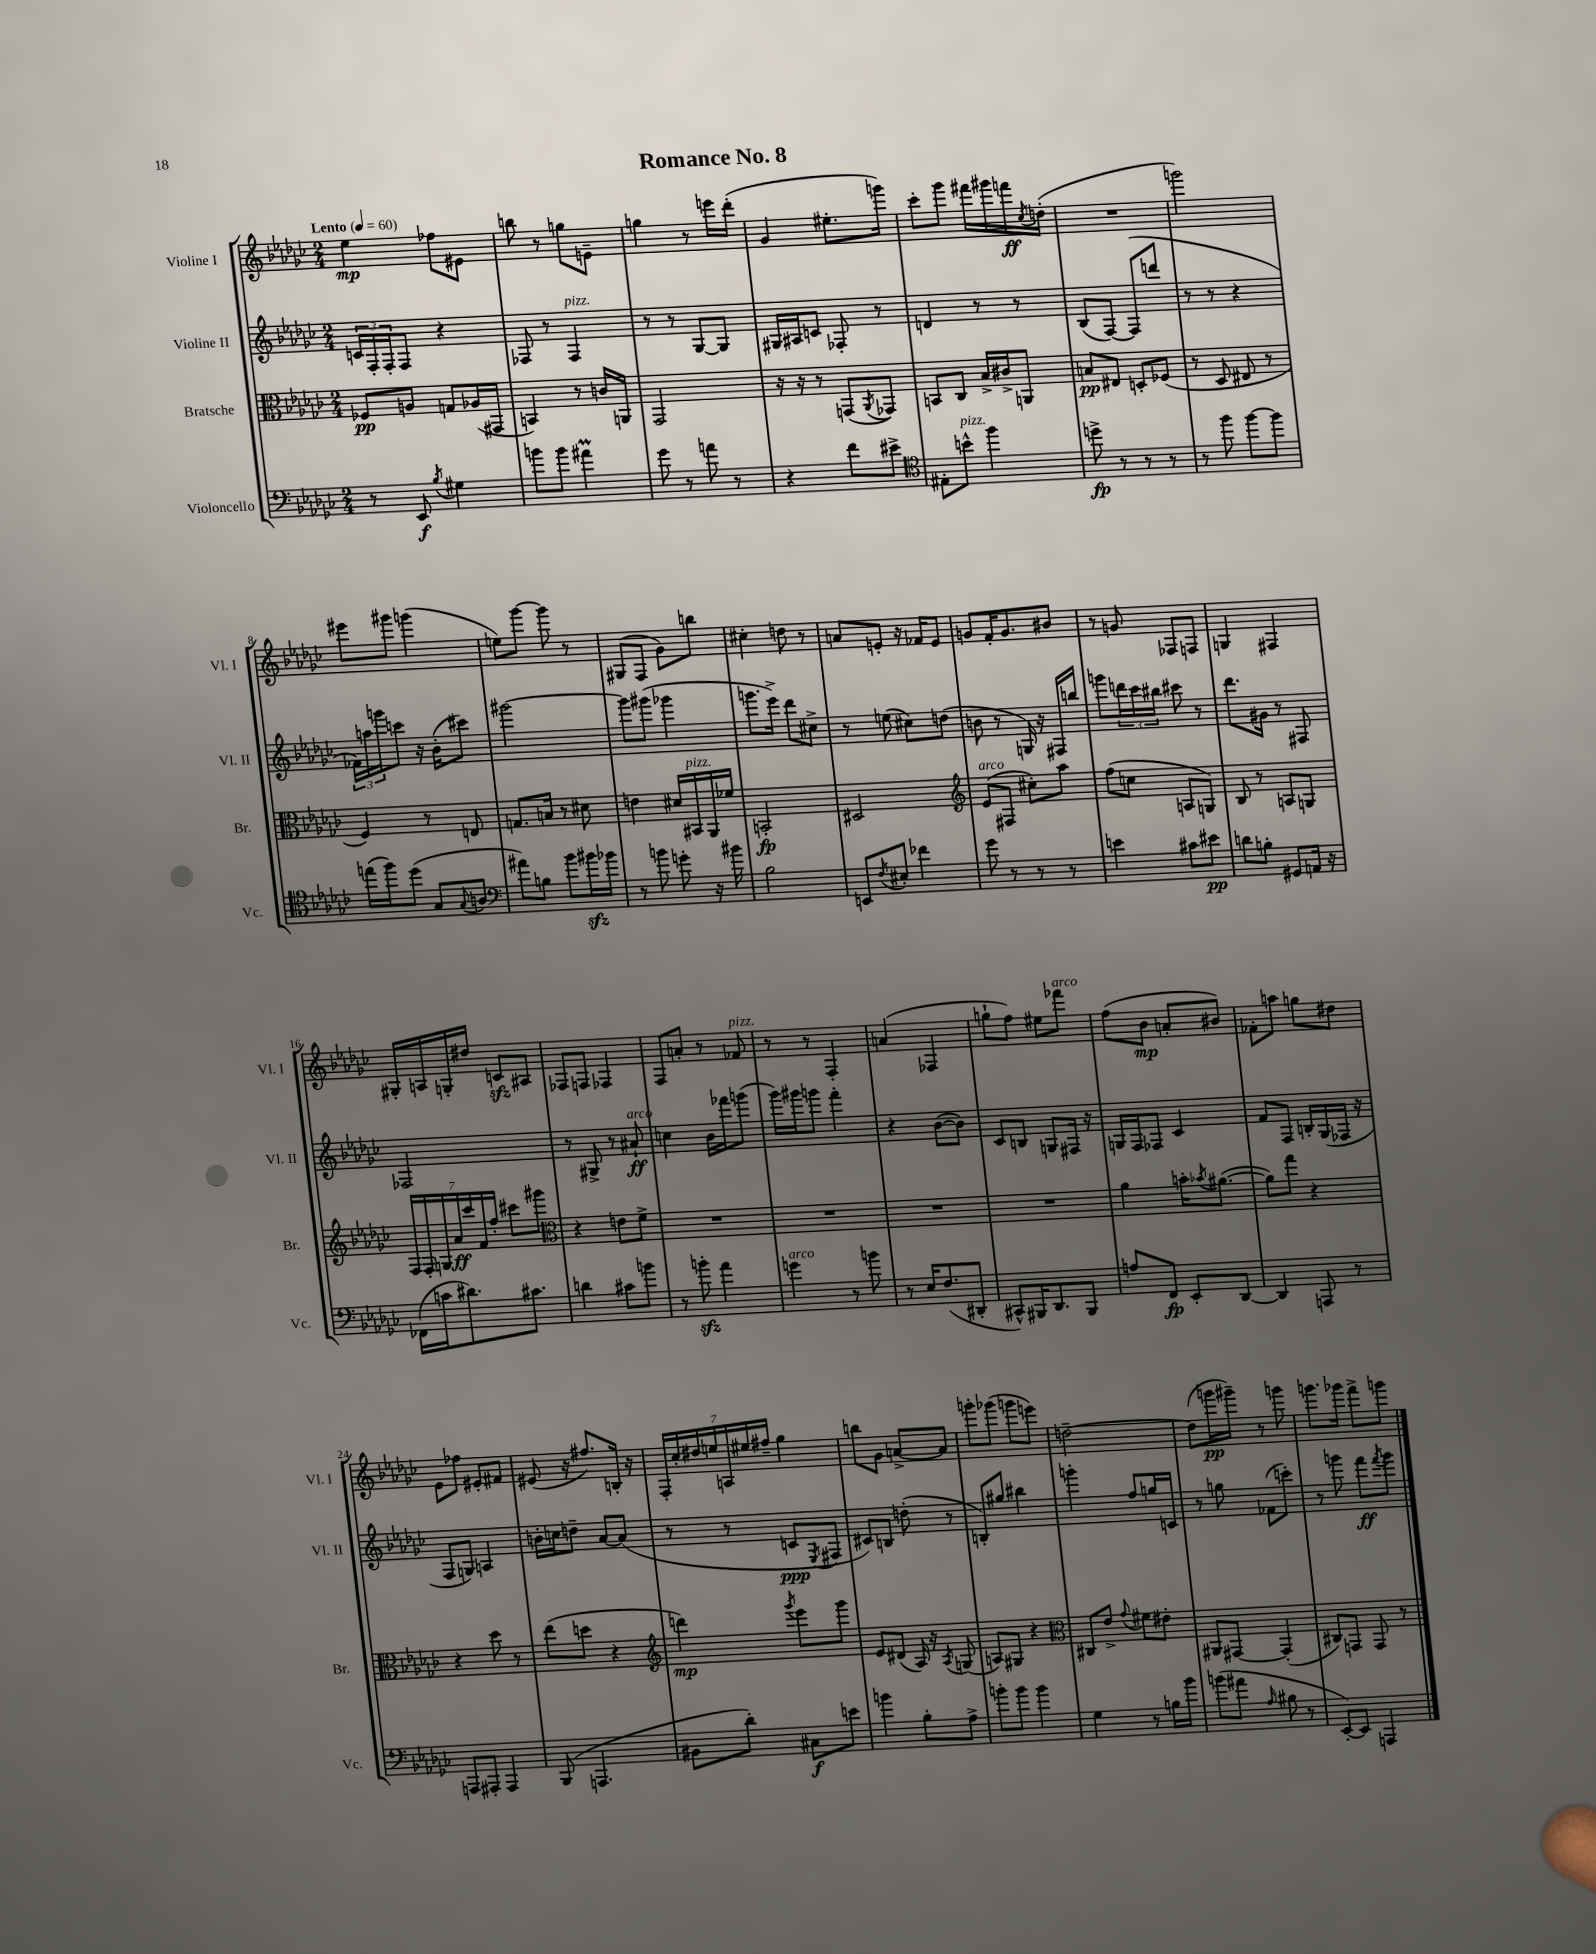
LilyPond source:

\header { title = "Romance No. 8" }
<<
\new StaffGroup <<
\new Staff = "s0" \with { instrumentName = "Violine I" shortInstrumentName = "Vl. I" } {
    \clef treble \key ges \major \numericTimeSignature \time 2/4 \tempo "Lento" 4 = 60
    ees''4\mp fes''8 eis'8 |
    b''8 r8 g''8 e'8-- |
    g''4 r8 e'''16 des'''16-.( |
    ges'4 eis''8.-. g'''16) |
    ces'''8-. ges'''8 fis'''16 gis'''16 f'''16\ff \acciaccatura { ces''8 } d''16-.( |
    R2 |
    g'''2) |
    eis'''8 gis'''8 g'''4( |
    e''8) ges'''8~ ges'''8 r8 |
    gis8( f8 ges'8) b''8 |
    cis''4-. d''8 r8 |
    a'8 e'8-. r16 fes'16 e'8 |
    g'8 f'16-. g'8. bis'8 |
    r8 g'8 fes8 f8 |
    g4 fis4 |
    gis16-. a16 g16-. dis''16 c'8\sfz ais8 |
    fes8 f8 fes4 |
    f8 a'8-. r8 fes'8^\markup { \italic "pizz." } |
    r8 r8 f4-. |
    a'4( fes4 |
    g''8-! f''8) eis''8 fes'''8^\markup { \italic "arco" } |
    f''8( bes'8\mp a'8-. bis'8) |
    fes'8-. a''8 g''8 dis''8 |
    ees'8 fes''8 eis'8-. fis'8 |
    eis'8( r16 fis''8.) b16-. r16 |
    \tuplet 7/4 { f16-. ces''16-. dis''16 e''16 a16 eis''16 fis''16-- } ges''4 |
    b''8 ges'8 a'8~-> a'8 |
    g'''8-. ges'''8( g'''8 e'''8) |
    d''2~-- |
    d''8( g'''16\pp gis'''16--) r8 g'''8 |
    g'''8. ges'''16 f'''8-> g'''8 \bar "|." |
}
\new Staff = "s1" \with { instrumentName = "Violine II" shortInstrumentName = "Vl. II" } {
    \clef treble \key ges \major \numericTimeSignature \time 2/4
    \tuplet 3/2 { c'16 f16-. f16-. } f8 r4 |
    fes8 r8 fes4^\markup { \italic "pizz." } |
    r8 r8 ges8~ ges8 |
    gis16 ais16 c'8 fes8-. r8 |
    d'4 r8 r8 |
    bes8( f8~) f8( d'''8 |
    r8 r8 r4 |
    \tuplet 3/2 { fes'16) a''16 g'''16 } c'''8 r16 bes'16-.( cis'''8) |
    gis'''2~ |
    gis'''8 gis'''8( ges'''4 |
    g'''8. ees'''16->) des'''8 cis''8-> |
    r8 e''8( cis''8) d''8( |
    b'8 r8 g16) r16 fis16 b''16 |
    g'''8 \tuplet 3/2 { d'''16 ces'''16 bis''16 } cis'''8 r8 |
    des'''8. gis'16 r8 fis8 |
    fes2 |
    r8 gis8-> r8 ais'8-!\ff^\markup { \italic "arco" } |
    c''4 bes'16 fes'''16 g'''8( |
    ges'''16) gis'''16 g'''8 f'''4-. |
    r4 bes'8~( bes'8) |
    ces'8 b8 g8 fis16 r16 |
    g16 f16 fes8 ces'4 |
    f'8 f8 b16-. ges16( fes16 r16 |
    f8 g8) a4 |
    b'16-. c''16 d''8-- aes'8~ aes'8( |
    r8 r8 c'8\ppp \acciaccatura { ees8 } fis8 |
    cis'8) b8 d''8-.( r8 |
    b8-.) gis''8 bis''4 |
    g'''4-. f''8 g''16 c'16 |
    r8 g''8 fes'8( c'''8-.) |
    r8 g'''8 f'''8\ff \acciaccatura { f'''8 } g'''8 \bar "|." |
}
\new Staff = "s2" \with { instrumentName = "Bratsche" shortInstrumentName = "Br." } {
    \clef alto \key ges \major \numericTimeSignature \time 2/4
    fes8\pp a8 g8 aes16( gis,16 |
    b,4) r8 c'16 a,16 |
    ges,2 |
    r16 r16 r8 g,8( \acciaccatura { aes,8 } ges,8) |
    b,8 ces8 bes16-> cis'16-> a,8 |
    b8\pp eis8 d8-. fes8( |
    r8 des8 eis8 r8 |
    f4) r8 e8 |
    g8. b16 r8 dis'8 |
    e'4 dis'16 bis,16^\markup { \italic "pizz." } aes,16 fes'16 |
    b,2-.\fp |
    dis2 |
    \clef treble ees'8^\markup { \italic "arco" }( fis8 cis''8-.) aes''8 |
    f''8( c''8 a8 g8) |
    bes8 r8 a8 g8 |
    \tuplet 7/4 { f16 f16-. g16 aes'16\ff ces'''16 f'16 f''16-. } cis'''8 gis'''8 |
    \clef alto r4 e'8 f'8-> |
    R2 |
    R2 |
    R2 |
    R2 |
    aes'4 b'16-. \acciaccatura { bes'8 } ais'8.~( |
    ais'8) ges''8 r4 |
    r4 des''8 r8 |
    ees''8( d''8 r4 |
    \clef treble d'''4\mp) \acciaccatura { ges'''8 } ees'''8 ges'''8 |
    ees'8 dis'8( aes16) r16 \acciaccatura { aes8 } g8( |
    a8) gis8 r4 |
    \clef alto cis8 ees'8-> \appoggiatura { ges'8 } fis'8 eis'8-. |
    ais,8 gis,8~ gis,4-.( |
    cis8) g,8 g,8 r8 \bar "|." |
}
\new Staff = "s3" \with { instrumentName = "Violoncello" shortInstrumentName = "Vc." } {
    \clef bass \key ges \major \numericTimeSignature \time 2/4
    r8 ees,8\f \acciaccatura { bes8 } gis4 |
    b'8 b'8 ais'4\prall |
    ges'8 r8 a'8 r8 |
    r4 f'8 eis'8-> |
    \clef tenor eis8-. b'8-^^\markup { \italic "pizz." } f''4 |
    d''8->\fp r8 r8 r8 |
    r8 f''8 f''8~ f''8 |
    e''16( f''16) des''8( ges8 \appoggiatura { ges8 } a8 |
    \clef bass ais'8) b8 bes'8 bis'16\sfz bes'16 |
    r8 b'8 g'8-. r16 bis'16 |
    bes2 |
    e,8 \acciaccatura { f8 } eis8-. fes'4 |
    ges'8 r8 r8 r8 |
    e'4 cis'8 eis'8\pp |
    d'8 b8-. gis,8 a,16 r16 |
    fes,16( c'16 dis'8.) cis'8. |
    d'4 cis'8 b'8 |
    r8 b'8-.\sfz aes'4 |
    g'4^\markup { \italic "arco" } r8 b'8 |
    r8 ees16 f8.( dis,8-. |
    cis,8-^) bis,,16 des,8. bis,,8 |
    a8 f,8\fp ees,8-. des,8~ |
    des,4 a,,8 r8 |
    a,,8 ais,,8-. ais,,4 |
    bes,,8( a,,4. |
    bis,8 des'8-.) cis8\f e'8 |
    b'4 bes8-. aes8-> |
    b'8-. b'8 b'4 |
    ges4 r8 b16 bes'16 |
    b'8( ais'8 \grace { aes16 } bis8 r8 |
    ees,8~-.) ees,8 a,,4 \bar "|." |
}
>>
>>
